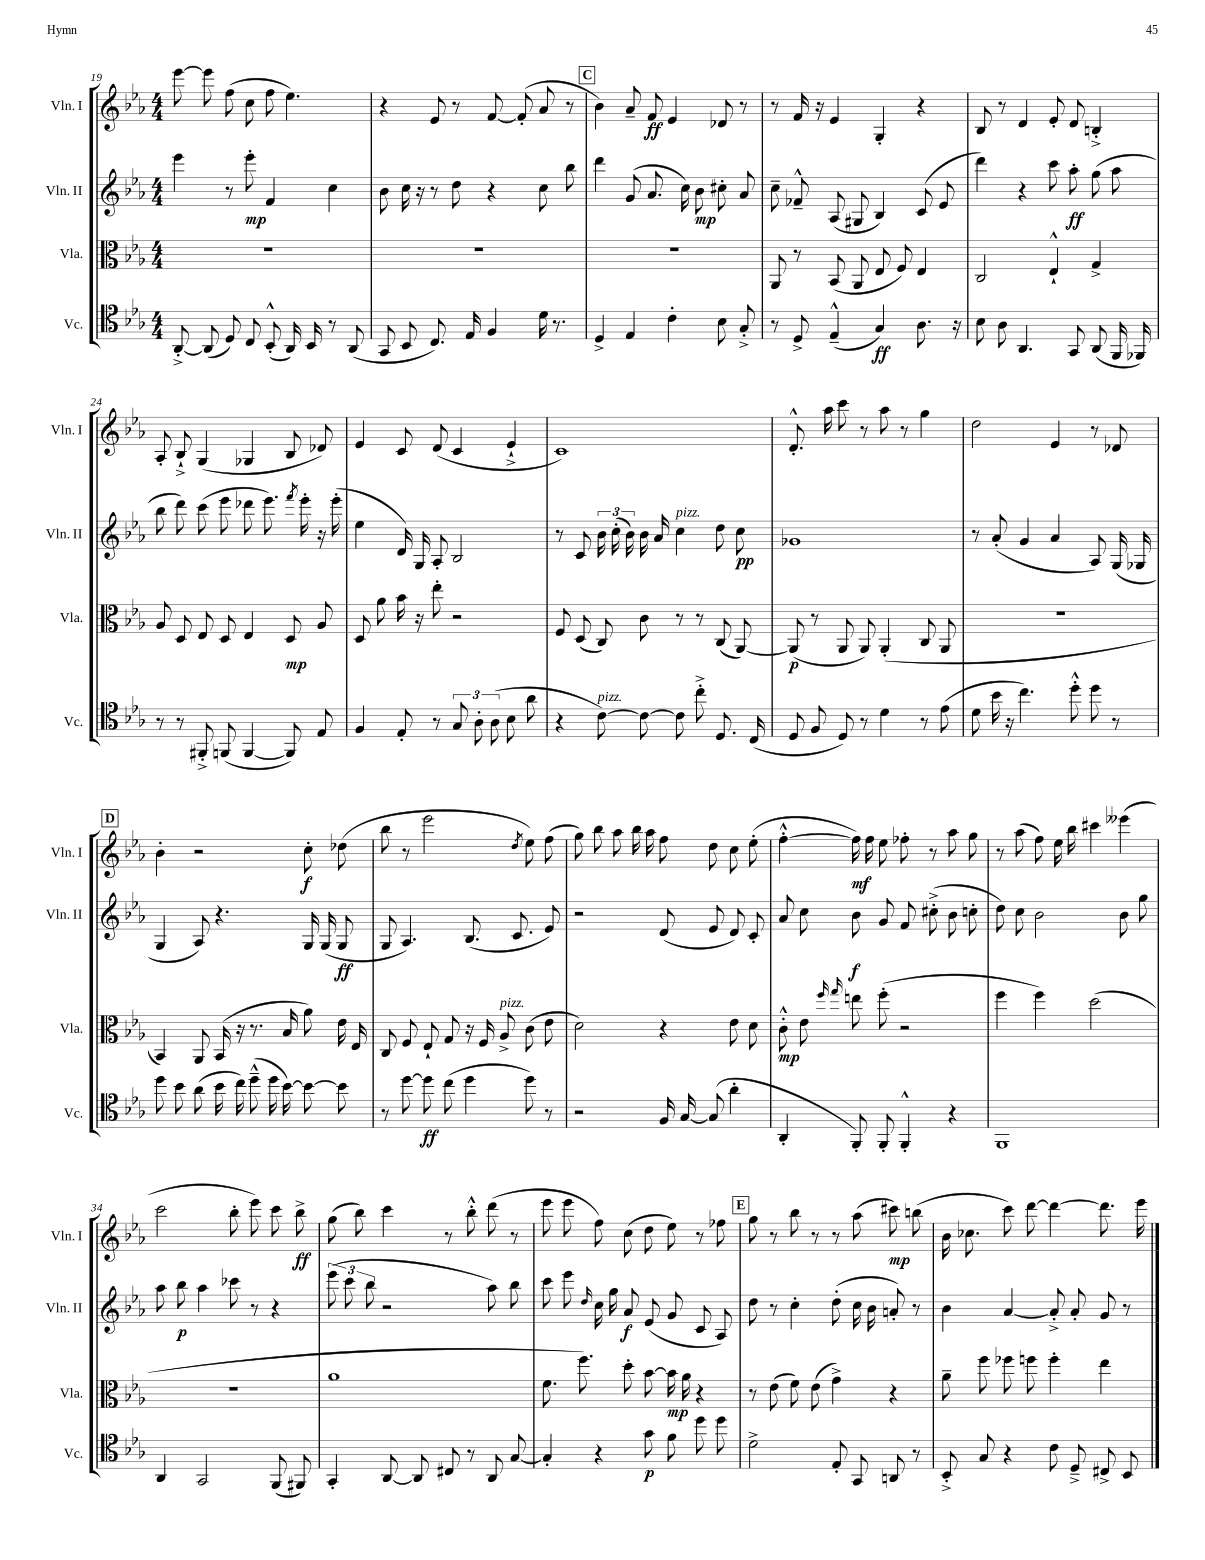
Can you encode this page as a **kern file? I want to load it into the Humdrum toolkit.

**kern	**dynam	**kern	**dynam	**kern	**dynam	**kern	**dynam
*part4	*part4	*part3	*part3	*part2	*part2	*part1	*part1
*staff4	*staff4	*staff3	*staff3	*staff2	*staff2	*staff1	*staff1
*I"Vc.	*	*I"Vla.	*	*I"Vln. II	*	*I"Vln. I	*
*I'Vc.	*	*I'Vla.	*	*I'Vln. II	*	*I'Vln. I	*
*clefC4	*	*clefC3	*	*clefG2	*	*clefG2	*
*k[b-e-a-]	*	*k[b-e-a-]	*	*k[b-e-a-]	*	*k[b-e-a-]	*
*M4/4	*	*M4/4	*	*M4/4	*	*M4/4	*
=19	=19	=19	=19	=19	=19	=19	=19
[8AA-'^/	.	1r	.	4eee-\	.	[8eee-\	.
(8AA-/]	.	.	.	.	.	8eee-\]	.
8D/)	.	.	.	8r	.	(8ff\	.
8C/	.	.	.	8eee-'\	mp	8cc\	.
(8BB-'^^/	.	.	.	4f/	.	8ff\	.
16AA-/)	.	.	.	.	.	4.ee-\)	.
16BB-/	.	.	.	.	.	.	.
8r	.	.	.	4cc\	.	.	.
(8AA-/	.	.	.	.	.	.	.
=20	=20	=20	=20	=20	=20	=20	=20
8GG/	.	1r	.	8b-\	.	4r	.
8BB-/	.	.	.	16cc\	.	.	.
.	.	.	.	16r	.	.	.
8.C/)	.	.	.	8r	.	8e-/	.
.	.	.	.	8dd\	.	8r	.
16E-/	.	.	.	.	.	.	.
4F/	.	.	.	4r	.	[8f/	.
.	.	.	.	.	.	(8f'/]	.
16d\	.	.	.	8cc\	.	8a-/	.
8.r	.	.	.	.	.	.	.
.	.	.	.	8bb-\	.	8r	.
!!LO:REH:place=s1:t=C
=21	=21	=21	=21	=21	=21	=21	=21
4D^/	.	1r	.	4ddd\	.	4b-\)	.
4E-/	.	.	.	(8g/	.	8a-~/	.
.	.	.	.	8.a-/	.	8f/	ff
4c'\	.	.	.	.	.	4e-/	.
.	.	.	.	16cc\)	.	.	.
.	.	.	.	8b-\	mp	.	.
8B-\	.	.	.	8cc#X'\	.	8d-X/	.
8G'^/	.	.	.	8a-/	.	8r	.
=22	=22	=22	=22	=22	=22	=22	=22
8r	.	8AA-/	.	8cc~\	.	8r	.
8D^/	.	8r	.	8f-X~^^/	.	16f/	.
.	.	.	.	.	.	16r	.
(4E-~^^/	.	(8BB-/	.	(8A-/	.	4e-/	.
.	.	8AA-/	.	8G#X/	.	.	.
4G/)	ff	8E-/	.	4B-/)	.	4G'/	.
.	.	8F/)	.	.	.	.	.
8.A-\	.	4E-/	.	(8c/	.	4r	.
.	.	.	.	8e-/	.	.	.
16r	.	.	.	.	.	.	.
=23	=23	=23	=23	=23	=23	=23	=23
8B-\	.	2C/	.	4ddd\)	.	8B-/	.
8A-\	.	.	.	.	.	8r	.
4.AA-/	.	.	.	4r	.	4d/	.
.	.	4E-`^^/	.	8ccc\	.	8e-'/	.
8GG/	.	.	.	8aa-'\	ff	8d/	.
(8AA-/	.	4G^/	.	(8gg\	.	4Bn'^/	.
16FF/	.	.	.	8aa-\	.	.	.
16FF-X/)	.	.	.	.	.	.	.
!!LO:LB:g=z
=24	=24	=24	=24	=24	=24	=24	=24
8r	.	8A-/	.	8bb-\	.	8A-'/	.
8r	.	8D/	.	8ddd\)	.	8B-`^/	.
8FF#X'^/	.	8E-/	.	(8ccc\	.	(4G/	.
(8FFn/	.	8D/	.	8eee-\	.	.	.
[4FF/	.	4E-/	.	8ddd-X\	.	4G-X/	.
.	.	.	.	8.eee-\)	.	.	.
8FF/])	.	8D/	mp	.	.	8B-/	.
.	.	.	.	8qfff/	.	.	.
.	.	.	.	16eee-'\	.	.	.
8E-/	.	8A-/	.	16r	.	8d-X/)	.
.	.	.	.	(16eee-'\	.	.	.
=25	=25	=25	=25	=25	=25	=25	=25
4F/	.	8D/	.	4ee-\	.	4e-/	.
.	.	8a-\	.	.	.	.	.
8E-'/	.	16b-\	.	16d/)	.	8c/	.
.	.	16r	.	16G/	.	.	.
8r	.	8ee-'\	.	8A-'/	.	(8d/	.
12G/	.	2r	.	2B-/	.	4c/	.
12A-'\	.	.	.	.	.	.	.
(12A-\	.	.	.	.	.	.	.
8B-\	.	.	.	.	.	4e-`^/	.
8a-\	.	.	.	.	.	.	.
=26	=26	=26	=26	=26	=26	=26	=26
4r	.	8F/	.	8r	.	1c)	.
.	.	(8D/	.	8c/	.	.	.
!LO:TX:a:i:t=pizz.	!	!	!	!	!	!	!
[8c\)	.	8C/)	.	24b-\	.	.	.
.	.	.	.	(24cc'\	.	.	.
.	.	.	.	24b-\)	.	.	.
8c\_	.	8c\	.	16b-\	.	.	.
.	.	.	.	16a-/	.	.	.
!	!	!	!	!LO:TX:a:i:t=pizz.	!	!	!
8c\]	.	8r	.	4cc\	.	.	.
8cc'^\	.	8r	.	.	.	.	.
8.D/	.	(8C/	.	8dd\	.	.	.
.	.	[8AA-/)	.	8cc\	pp	.	.
(16C/	.	.	.	.	.	.	.
=27	=27	=27	=27	=27	=27	=27	=27
8D/	.	(8AA-/]	p	1g-X	.	8.d'^^/	.
8F/	.	8r	.	.	.	.	.
.	.	.	.	.	.	16aa-\	.
8D/)	.	8AA-/	.	.	.	8ccc\	.
8r	.	8AA-/)	.	.	.	8r	.
4d\	.	(4AA-'/	.	.	.	8aa-\	.
.	.	.	.	.	.	8r	.
8r	.	8C/	.	.	.	4gg\	.
(8e-\	.	8AA-/	.	.	.	.	.
=28	=28	=28	=28	=28	=28	=28	=28
8d\	.	1r	.	8r	.	2dd\	.
16b-\	.	.	.	(8a-'/	.	.	.
16r	.	.	.	.	.	.	.
4.cc\)	.	.	.	4g/	.	.	.
.	.	.	.	4a-/	.	4e-/	.
8dd'^^\	.	.	.	.	.	.	.
8dd\	.	.	.	8A-/)	.	8r	.
8r	.	.	.	(16G/	.	8d-X/	.
.	.	.	.	16G-X/	.	.	.
!!LO:LB:g=z
!!LO:REH:place=s1:t=D
=29	=29	=29	=29	=29	=29	=29	=29
8dd\	.	4BB-/)	.	4G/	.	4b-'\	.
8b-\	.	.	.	.	.	.	.
(8a-\	.	8AA-/	.	8A-/)	.	2r	.
16b-\	.	(16BB-/	.	4.r	.	.	.
16cc\)	.	16r	.	.	.	.	.
(8dd~^^\	.	8.r	.	.	.	.	.
16dd\	.	.	.	.	.	.	.
[16b-\)	.	16B-/	.	.	.	.	.
8b-\_	.	8a-\)	.	16G/	.	8cc'\	f
.	.	.	.	(16G/	.	.	.
8b-\]	.	16e-\	.	8G/	ff	(8dd-X\	.
.	.	16E-/	.	.	.	.	.
=30	=30	=30	=30	=30	=30	=30	=30
8r	.	8C/	.	8G/	.	8bb-\	.
[8dd\	.	8F/	.	4.A-/)	.	8r	.
8dd\]	ff	8E-`/	.	.	.	2eee-\	.
(8cc\	.	8G/	.	.	.	.	.
4dd\	.	16r	.	(8.B-/	.	.	.
.	.	16F/	.	.	.	.	.
!	!	!LO:TX:a:i:t=pizz.	!	!	!	!	!
.	.	8A-^/	.	.	.	.	.
.	.	.	.	8.c/	.	.	.
.	.	.	.	.	.	8qdd/	.
8dd\)	.	(8c\	.	.	.	8ee-\)	.
8r	.	8e-\	.	8e-/)	.	(8ff\	.
=31	=31	=31	=31	=31	=31	=31	=31
2r	.	2d\)	.	2r	.	8gg\)	.
.	.	.	.	.	.	8bb-\	.
.	.	.	.	.	.	8aa-\	.
.	.	.	.	.	.	16bb-\	.
.	.	.	.	.	.	16aa-\	.
16F/	.	4r	.	(8d/	.	8ff\	.
[16G/	.	.	.	.	.	.	.
(8G/]	.	.	.	8e-/	.	8dd\	.
4a-'\	.	8e-\	.	8d/)	.	8cc\	.
.	.	8d\	.	8c'/	.	(8ee-'\	.
=32	=32	=32	=32	=32	=32	=32	=32
4AA-'/	.	8c'^^\	mp	8a-/	.	[4ff'^^\	.
.	.	8e-\	.	8cc\	.	.	.
.	.	16qqff/	.	.	.	.	.
.	.	16qqgg/	.	.	.	.	.
8FF'/)	.	8een\	.	8b-\	f	16ff\])	mf
.	.	.	.	.	.	16ff\	.
8FF'/	.	(8ff'\	.	8g/	.	8ee-\	.
4FF'^^/	.	2r	.	8f/	.	8ff-X'\	.
.	.	.	.	(8cc#X'^\	.	8r	.
4r	.	.	.	8b-\	.	8aa-\	.
.	.	.	.	8ccn'\	.	8gg\	.
=33	=33	=33	=33	=33	=33	=33	=33
1FF	.	4ff\	.	8dd\)	.	8r	.
.	.	.	.	8cc\	.	(8aa-\	.
.	.	4ff\)	.	2b-\	.	8ff\)	.
.	.	.	.	.	.	16ee-\	.
.	.	.	.	.	.	16bb-\	.
.	.	(2dd\	.	.	.	4ccc#X\	.
.	.	.	.	8b-\	.	(4eee--X\	.
.	.	.	.	8gg\	.	.	.
!!LO:LB:g=z
=34	=34	=34	=34	=34	=34	=34	=34
4AA-/	.	1r	.	8aa-\	.	2ccc\	.
.	.	.	.	8bb-\	p	.	.
2GG/	.	.	.	4aa-\	.	.	.
.	.	.	.	8ccc-X\	.	8bb-'\	.
.	.	.	.	8r	.	8eee-\)	.
(8FF/	.	.	.	4r	.	8ccc\	.
8FF#X/)	.	.	.	.	.	8bb-^\	ff
=35	=35	=35	=35	=35	=35	=35	=35
4GG'/	.	1a-	.	(12eee-\	.	(8gg\	.
.	.	.	.	12ccc\	.	.	.
.	.	.	.	.	.	8bb-\)	.
.	.	.	.	12bb-\	.	.	.
[8AA-/	.	.	.	2r	.	4ccc\	.
8AA-/]	.	.	.	.	.	.	.
8C#X/	.	.	.	.	.	8r	.
8r	.	.	.	.	.	8bb-'^^\	.
8AA-/	.	.	.	8aa-\)	.	(8ddd\	.
[8G/	.	.	.	8bb-\	.	8r	.
=36	=36	=36	=36	=36	=36	=36	=36
4G'/]	.	8.f\	.	8ccc\	.	8eee-\	.
.	.	.	.	8eee-\	.	8eee-\	.
.	.	8.ff\)	.	.	.	.	.
.	.	.	.	16qqdd/	.	.	.
4r	.	.	.	16cc\	.	8ff\)	.
.	.	.	.	16gg\	.	.	.
.	.	8dd'\	.	8a-/	f	(8cc\	.
8g\	p	[8b-\	.	(8e-/	.	8dd\	.
8f\	.	16b-\]	mp	8g/	.	8ee-\)	.
.	.	16a-\	.	.	.	.	.
8dd\	.	4r	.	8c/	.	8r	.
8dd\	.	.	.	8A-/)	.	8ff-X\	.
!!LO:REH:place=s1:t=E
=37	=37	=37	=37	=37	=37	=37	=37
2d^\	.	8r	.	8dd\	.	8gg\	.
.	.	(8e-\	.	8r	.	8r	.
.	.	8f\)	.	4cc'\	.	8bb-\	.
.	.	(8e-\	.	.	.	8r	.
8E-'/	.	4g^\)	.	(8dd'\	.	8r	.
8GG/	.	.	.	16cc\	.	(8aa-\	.
.	.	.	.	16b-\	.	.	.
8AAn/	.	4r	.	8an'/)	.	8ccc#X\)	mp
8r	.	.	.	8r	.	(8bbn\	.
=38	=38	=38	=38	=38	=38	=38	=38
8BB-'^/	.	8a-~\	.	4b-\	.	16b-\	.
.	.	.	.	.	.	8.cc-X\	.
8G/	.	8ff\	.	.	.	.	.
4r	.	8ff-X\	.	[4a-/	.	8ccc\)	.
.	.	8ffn\	.	.	.	[8ddd\	.
8c\	.	4ff'\	.	8a-'^/]	.	4ddd\_	.
8D~^/	.	.	.	8a-'/	.	.	.
8C#X^/	.	4ee-\	.	8g/	.	8.ddd\]	.
8BB-/	.	.	.	8r	.	.	.
.	.	.	.	.	.	16eee-\	.
==	==	==	==	==	==	==	==
*-	*-	*-	*-	*-	*-	*-	*-
